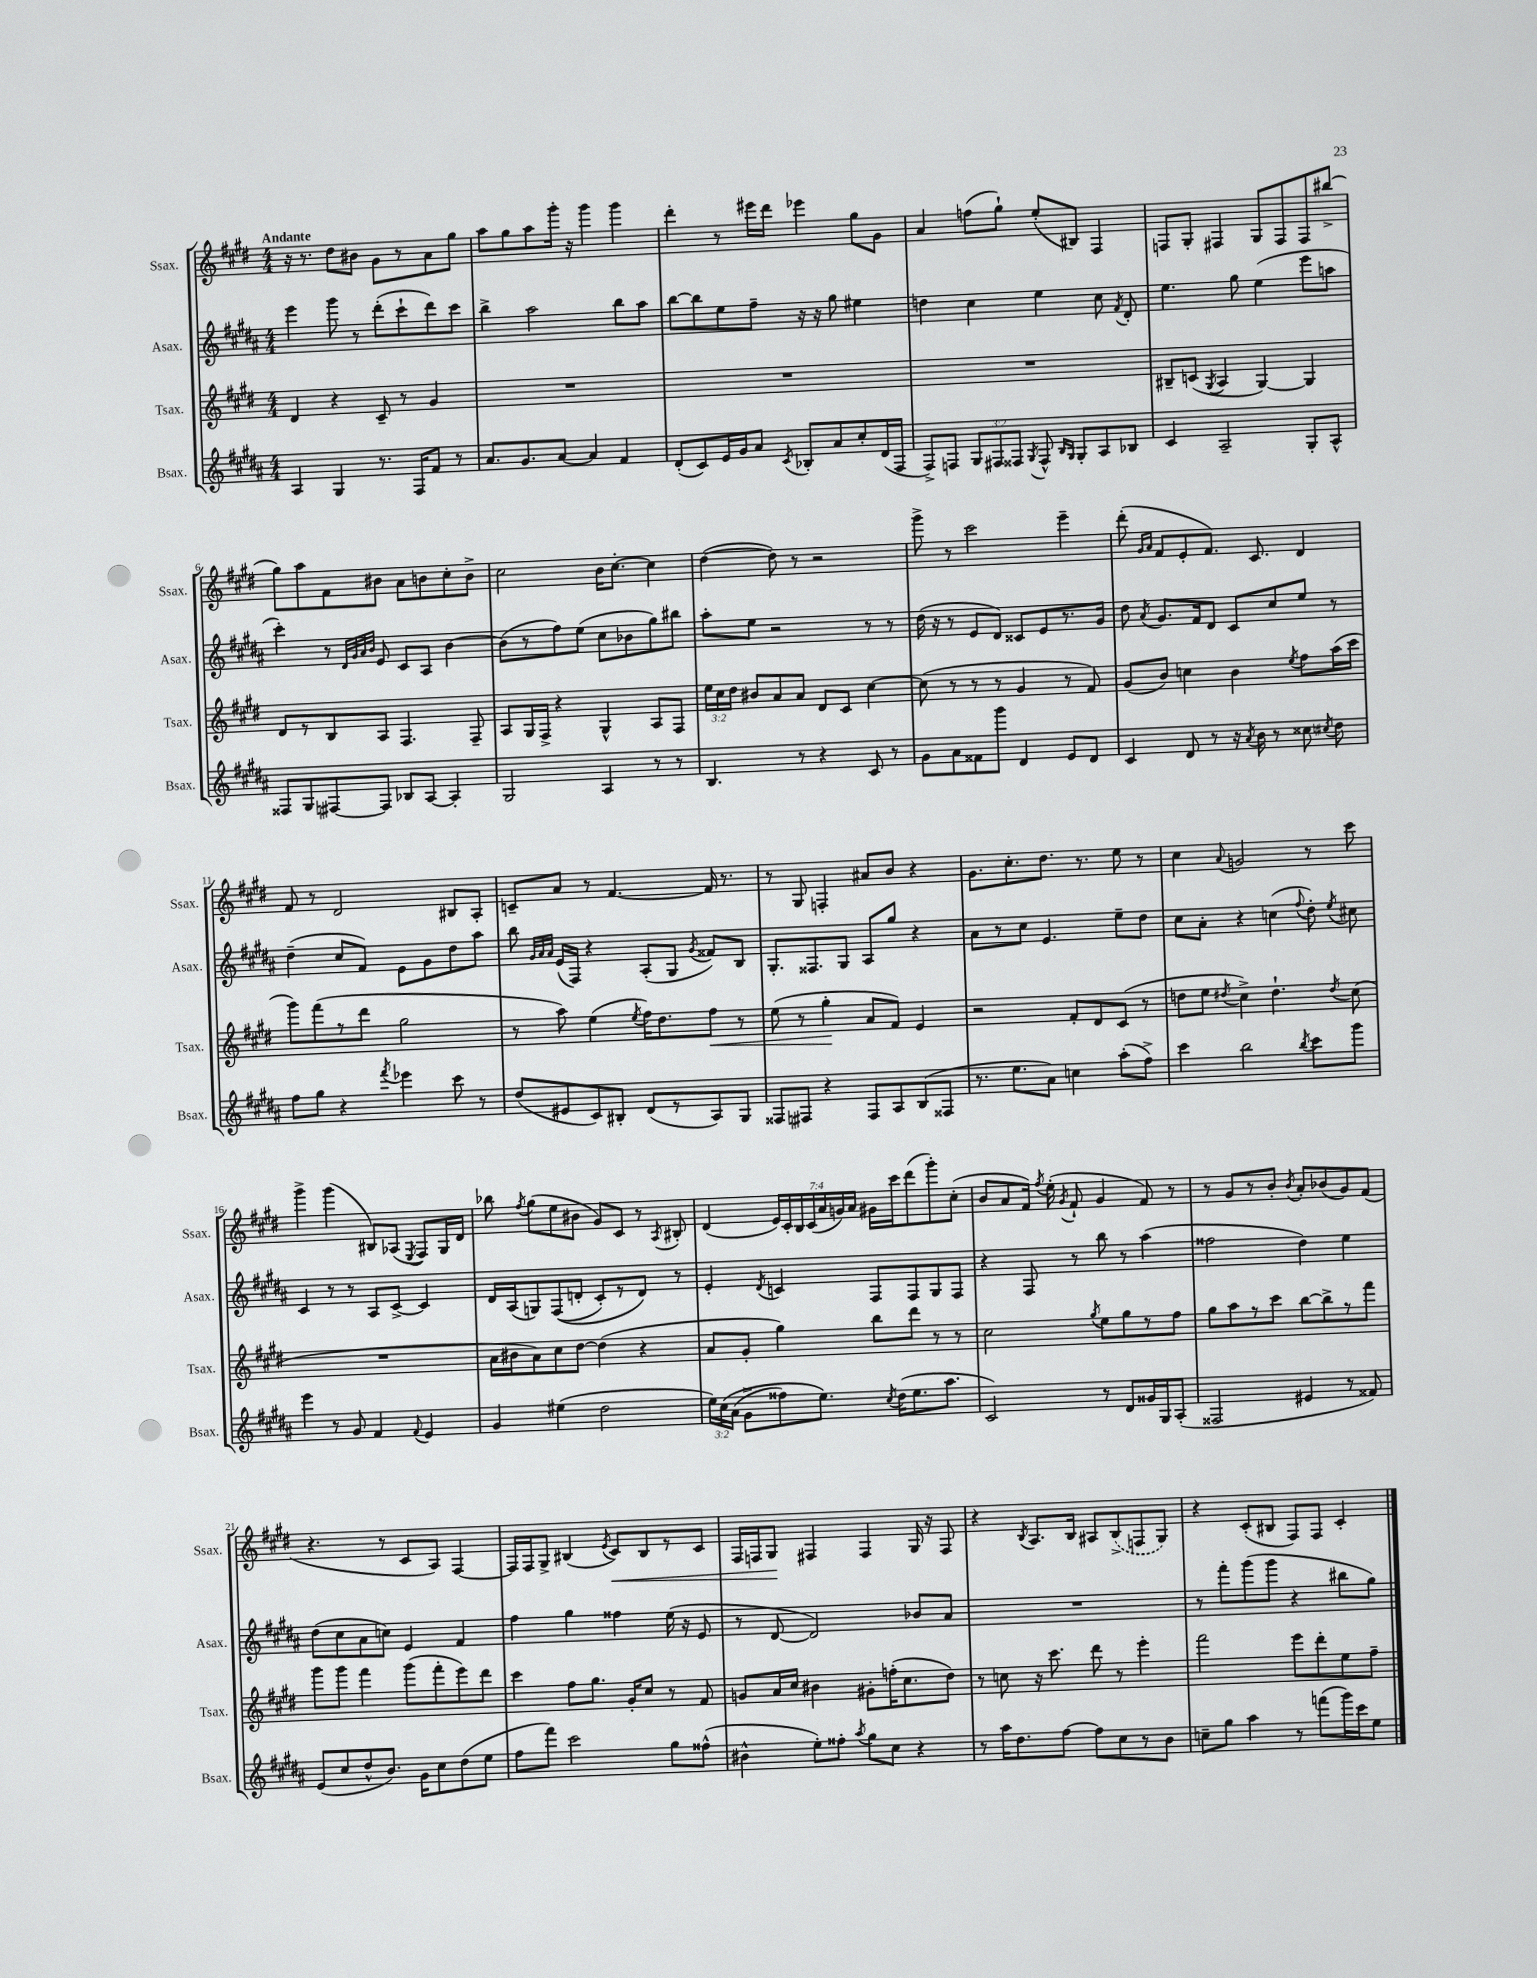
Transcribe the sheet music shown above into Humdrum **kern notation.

**kern	**kern	**dynam	**kern	**kern	**dynam
*part4	*part3	*part3	*part2	*part1	*part1
*staff4	*staff3	*staff3	*staff2	*staff1	*staff1
*I"Bsax.	*I"Tsax.	*	*I"Asax.	*I"Ssax.	*
*I'Bsax.	*I'Tsax.	*	*I'Asax.	*I'Ssax.	*
*clefG2	*clefG2	*	*clefG2	*clefG2	*
*k[f#c#g#d#a#]	*k[f#c#g#d#]	*	*k[f#c#g#d#a#]	*k[f#c#g#d#]	*
*M4/4	*M4/4	*	*M4/4	*M4/4	*
=1	=1	=1	=1	=1	=1
!	!	!	!	!LO:TX:a:B:t=Andante	!
4A#/	4d#/	.	4eee\	16r	.
.	.	.	.	8.r	.
4G#/	4r	.	8ggg#\	8dd#\L	.
.	.	.	8r	8b#X\J	.
8.r	8c#~/	.	(8ddd#'\L	8g#\L	.
.	8r	.	8ccc#`\	8r	.
16F#/KL	.	.	.	.	.
8f#/J	4g#/	.	8ddd#\)	8a\	.
8r	.	.	8ccc#\J	8gg#\J	.
=2	=2	=2	=2	=2	=2
8.a#/L	1r	.	4bb^\	8aa\L	.
.	.	.	.	8gg#\	.
8.g#/	.	.	.	.	.
.	.	.	2aa#\	8aa\	.
[8a#/J	.	.	.	16ggg#'\Jk	.
.	.	.	.	16r	.
4a#/]	.	.	.	4ggg#\	.
4f#/	.	.	8bb\L	4ggg#\	.
.	.	.	8aa#\J	.	.
=3	=3	=3	=3	=3	=3
(8d#'/L	1r	.	[8bb\L	4ddd#'\	.
8c#/)	.	.	8bb\]	.	.
16e/L	.	.	8ee\	8r	.
16g#/J	.	.	.	.	.
8a#/J	.	.	8ff#~\J	16eee#X\LL	.
.	.	.	.	16ddd#\JJ	.
8qc#/	.	.	.	.	.
8B-X'/L	.	.	16r	4eee-X\	.
.	.	.	16r	.	.
8a#/	.	.	8gg#\	.	.
8cc#'/	.	.	4ee#X\	8gg#\L	.
(16d#/L	.	.	.	8g#\J	.
16F#/JJ	.	.	.	.	.
=4	=4	=4	=4	=4	=4
8F#^/L)	1r	.	4ddn\	4a/	.
8Fn/J	.	.	.	.	.
12G#/L	.	.	4cc#\	(8ffn\L	.
12F#X/	.	.	.	.	.
.	.	.	.	8gg#`\J)	.
12F##X/J	.	.	.	.	.
8qG#/	.	.	.	.	.
8F##^^/	.	.	4ee\	(8ee'/L	.
16qqB/LL	.	.	.	.	.
16qqG#/JJ	.	.	.	.	.
8G#'/L	.	.	.	8B#X/J)	.
8A#/	.	.	8cc#\	4F#/	.
.	.	.	8qf#/	.	.
8B-X/J	.	.	8d#'/	.	.
=5	=5	=5	=5	=5	=5
4c#/	8B#X~/L	.	4.ee\	8Fn/L	.
.	(8cn/J	.	.	8G#'/J	.
.	8qG#/	.	.	.	.
2A#~/	4A/	.	.	4F#X/	.
.	.	.	8gg#\	.	.
.	[4G#/)	.	(4ee\	8G#/L	.
.	.	.	.	8F#/	.
8G#'/L	4G#/]	.	8eee\L	8F#/	.
8A#^^/J	.	.	8aan\J	(8bb#X^/J	.
!!LO:LB:g=z
=6	=6	=6	=6	=6	=6
8F##X/L	8d#/L	.	4ccc#'\)	8gg#\L)	.
8G#/	8r	.	.	8aa\	.
[8F#X/	8B/	.	8r	8f#\	.
.	.	.	32qqd#/LLL	.	.
.	.	.	32qqg#/	.	.
.	.	.	32qqa#/	.	.
.	.	.	32qqb/JJJ	.	.
8F#/J]	8A/J	.	8e/	8b#X\J	.
8B-X/L	4.F#/	.	8c#/L	8a\L	.
[8A#/J	.	.	8A#/J	8bn\	.
4A#'/]	.	.	[4b\	8cc#'\	.
.	8F#~/	.	.	8b^\J	.
=7	=7	=7	=7	=7	=7
2G#/	8A/L	.	(8b\L]	2cc#\	.
.	16G#/L	.	8r	.	.
.	16F#^/JJ	.	.	.	.
.	4r	.	8ff#\)	.	.
.	.	.	(8ee\J	.	.
4A#/	4G#^^/	.	8cc#\L	16b\KL	.
.	.	.	.	[8.cc#'\J	.
.	.	.	8b-X\	.	.
8r	8A/L	.	8gg#\)	4cc#\]	.
8r	8F#/J	.	8bb#X\J	.	.
=8	=8	=8	=8	=8	=8
4.B/	24ee\LL	.	8aa#'\L	([4dd#\	.
.	24cc#\	.	.	.	.
.	24dd#\JJ	.	.	.	.
.	8b#X/L	.	8ee\J	.	.
.	8a/	.	2r	8dd#\])	.
8r	8a/J	.	.	8r	.
4r	8d#/L	.	.	2r	.
.	8c#/J	.	.	.	.
8c#/	[4cc#\	.	8r	.	.
8r	.	.	8r	.	.
=9	=9	=9	=9	=9	=9
8g#\L	(8cc#\]	.	(16dd#\	8ggg#^\	.
.	.	.	16r	.	.
8a#\	8r	.	8r	8r	.
8f##X\	8r	.	8e/L	2ccc#\	.
8ggg#\J	8r	.	8d#/J)	.	.
4d#/	4g#/	.	8c##X/L	.	.
.	.	.	8e/	.	.
8e/L	8r	.	8.r	4eee~\	.
8d#/J	8f#/)	.	.	.	.
.	.	.	16g#/Jk	.	.
=10	=10	=10	=10	=10	=10
4c#/	(8g#/L	.	8dd#\	(8ddd#'\	.
.	.	.	.	16qqg#/LL	.
.	.	.	8qa#/	16qqa/JJ	.
.	8b/J)	.	8.g#/L	8f#/L	.
8d#/	4ccn\	.	.	8e'/	.
.	.	.	16f#/k	.	.
8r	.	.	8d#/J	8.f#/J)	.
16r	4b\	.	8c#/L	.	.
8qa#/	.	.	.	.	.
16b\	.	.	.	8.c#/	.
8r	.	.	8cc#/	.	.
.	8qee/	.	.	.	.
8cc##X\	8ff#\L	.	8ee/J	4d#/	.
8qcc#X/	.	.	.	.	.
8dd#\	(16aa\L	.	8r	.	.
.	16ccc#\JJ	.	.	.	.
!!LO:LB:g=z
=11	=11	=11	=11	=11	=11
8ff#\L	8ggg#\L)	.	(4dd#~\	8f#/	.
8gg#\J	(8fff#\	.	.	8r	.
4r	8r	.	8cc#/L	2d#/	.
.	8ddd#\J	.	8f#/J)	.	.
8qfff#/	.	.	.	.	.
4eee-X\	2gg#\	.	8e\L	.	.
.	.	.	8g#\	.	.
8ccc#\	.	.	8dd#\	8B#X/L	.
8r	.	.	8aa#\J	8A'/J	.
=12	=12	=12	=12	=12	=12
(8dd#/L	8r	.	8bb\	8cn~/L	.
.	.	.	32qqg#/LLL	.	.
.	.	.	32qqa#/	.	.
.	.	.	32qqa#/JJJ	.	.
8e#X/	8aa\)	.	(16e/LL	8a/J	.
.	.	.	16F#/JJ)	.	.
8c#/)	(4ee\	.	4r	8r	.
8B#X'/J	.	.	.	[4.f#/	.
.	8qee/	.	.	.	.
(8d#/L	16ff#\KL)	.	(8A#'/L	.	.
.	8.dd#\	.	.	.	.
8r	.	.	8G#/J	.	.
.	.	.	8qg#/	.	.
!	!	!LO:HP:b	!	!	!
8A#/)	8ff#\J	<	8f##X/L)	16f#/]	.
.	.	.	.	8.r	.
8G#/J	8r	.	8B/J	.	.
=13	=13	=13	=13	=13	=13
8F##X/L	(8ee\	.	8.G#'/L	8r	.
8F#X/J	8r	.	.	8G#/	.
.	.	.	8.F##X/	.	.
4r	4gg#'\	.	.	4Fn'/	.
.	.	.	8G#/J	.	.
8F#/L	8a/L	[	8A#/L	8a#X/L	.
8A#/	8f#/J)	.	8gg#/J	8b/J	.
(8B/	4e/	.	4r	4r	.
8F##X/J	.	.	.	.	.
=14	=14	=14	=14	=14	=14
8.r	2r	.	8a#\L	8.g#\L	.
.	.	.	8r	.	.
8.ee\L	.	.	.	8.cc#'\	.
.	.	.	8cc#\J	.	.
8a#\J)	.	.	4.e/	8.dd#\J	.
4ccn\	8f#'/L	.	.	.	.
.	.	.	.	8.r	.
.	8d#/	.	.	.	.
(8aa#'\L	(8c#/J	.	8ee~\L	8ee\	.
8ff#^\J)	8r	.	8dd#\J	8r	.
=15	=15	=15	=15	=15	=15
4ccc#\	8ddn\L	.	8cc#\L	4cc#\	.
.	8ee\J	.	8a#'\J	.	.
.	8qdd#X/	.	.	8qqa/	.
2bb\	4cc#^\)	.	4r	2gn/	.
.	4.dd#`\	.	(4ccn\	.	.
8qbb/	.	.	8qqff#/	.	.
8ccc#\L	.	.	8dd#'\)	8r	.
.	8qdd#/	.	8qee/	.	.
8ggg#\J	(8cc#\	.	8cc#X\	8ccc#\	.
!!LO:LB:g=z
=16	=16	=16	=16	=16	=16
4eee\	1r	.	4c#/	4ggg#^\	.
8r	.	.	8r	(4ggg#\	.
8g#/	.	.	8r	.	.
4f#/	.	.	8A#/L	8B#X/L)	.
.	.	.	[8c#^/J	(8A-X/J	.
8qqf#/	.	.	.	8qE/	.
4e/	.	.	4c#/]	8F#/L)	.
.	.	.	.	16G#/L	.
.	.	.	.	16d#/JJ	.
=17	=17	=17	=17	=17	=17
4g#/	16a\LL	.	16d#/LL	8bb-X\	.
.	16b#X\J	.	(16A#/J	.	.
.	.	.	.	8qff#/	.
.	8a\)	.	8Gn/)	(8gg#\L	.
(4ee#X\	8cc#\	.	((8F#/	8ee\	.
.	[8dd#\J	.	8dn'/J	8b#X\J	.
2dd#\	(4dd#\]	.	8c#'/L)	8g#/L)	.
.	.	.	8r	8c#/J	.
.	4r	.	8d/J)	8r	.
.	.	.	.	8qA/	.
.	.	.	8r	8B#X'/	.
=18	=18	=18	=18	=18	=18
24ee\LL)	8a/L	.	4e'/	(4d#/	.
(24cc#\	.	.	.	.	.
(24a#\JJ	.	.	.	.	.
8g#^\L	8g#'/J	.	.	.	.
.	.	.	8qd#/	.	.
8ff##X\)	4gg#\)	.	4cn/	28e/LL)	.
.	.	.	.	28c#'/	.
.	.	.	.	28B/	.
.	.	.	.	(28c#/	.
8.ee\J)	.	.	.	.	.
.	.	.	.	28a/	.
.	.	.	.	28gn/)	.
.	.	.	.	28a/JJ	.
.	8bb\L	.	8F#/L	16g#X\LL	.
8qcc#/	.	.	.	.	.
(16dd#\KL	.	.	.	16ccc#\J	.
8.ee\	8ddd#\J	.	8F#/	(8ddd#\	.
.	8r	.	8G#/	8ggg#'\)	.
8.aa#\J	.	.	.	.	.
.	8r	.	8F#/J	(8cc#'\J	.
=19	=19	=19	=19	=19	=19
2c#/)	2cc#\	.	4r	8b/L	.
.	.	.	.	8a/	.
.	.	.	8F#/	16f#/Jk)	.
.	.	.	.	8qff#/	.
.	.	.	.	(16ee'\	.
.	.	.	.	8qg#/	.
.	.	.	8r	8f#`/	.
.	8qgg#/	.	.	.	.
8r	8ee\L	.	8bb\	4g#/	.
8d#/L	8gg#\	.	8r	.	.
16g##X/L	8r	.	(4aa#\	8f#/)	.
16G#/J	.	.	.	.	.
(8A#'/J	8ff#\J	.	.	8r	.
=20	=20	=20	=20	=20	=20
2F##X/	8gg#\L	.	2ff##X\	8r	.
.	8aa\	.	.	8g#/L	.
.	8r	.	.	8r	.
.	8ccc#\J	.	.	8b'/J	.
.	.	.	.	8qb/	.
4e#X/	[8bb\L	.	4dd#\)	8a'/L	.
.	8bb^\]	.	.	(8b-X/	.
8r	8r	.	4ee\	8g#/)	.
8f##X/)	8fff#\J	.	.	(8f#/J	.
!!LO:LB:g=z
=21	=21	=21	=21	=21	=21
(8e/L	8ggg#\L	.	(8dd#\L	4.r	.
8cc#/	8ggg#\J	.	8cc#\	.	.
8dd#^^/	4fff#\	.	8a#\	.	.
8.b/J)	.	.	8ccn\J)	8r	.
.	(8ggg#\L	.	4e/	8c#/L	.
16g#\KL	.	.	.	.	.
8cc#\	8fff#'\	.	.	8A/J)	.
(8dd#\	8eee\)	.	4f#/	[4F#/	.
8ee\J	8ddd#\J	.	.	.	.
=22	=22	=22	=22	=22	=22
8ff#\L	4ccc#\	.	4ff#\	16F#/LL]	.
.	.	.	.	16F#/J	.
8fff#\J)	.	.	.	8G#^/J	.
2ccc#\	8ff#\L	.	4gg#\	(4B#X/	.
.	8.gg#\J	.	.	.	.
.	.	.	.	8qe/	.
!	!	!	!	!	!LO:HP:b
.	.	.	4ff##X\	8c#/L)	<
.	16g#'/KL	.	.	.	.
.	8cc#/J	.	.	8B#/	.
8gg#\L	8r	.	(16ee\	8r	.
.	.	.	16r	.	.
(8ff##X^^\J	8f#/	.	8e/	8c#/J	.
=23	=23	=23	=23	=23	=23
4b#X^^\	8gn/L	.	8r	16F#/LL	.
.	.	.	.	16Fn/J	.
.	16a/L	.	[8d#/	8G#/J	.
.	16cc#/JJ	.	.	.	.
8ee'\L)	4b#X\	.	2d#/])	4F#X/	[
8ff##X'\J	.	.	.	.	.
8qaa#/	.	.	.	.	.
8gg#\L	8g#X'\L	.	.	4F#/	.
8cc#\J	(16ffn'\K	.	.	.	.
.	8.cc#\	.	.	.	.
4r	.	.	8b-X/L	16G#/	.
.	.	.	.	16r	.
.	8dd#\J)	.	8a#/J	8F#/	.
=24	=24	=24	=24	=24	=24
8r	8r	.	1r	4r	.
16aa#\KL	8ccn\	.	.	.	.
8.dd#\	.	.	.	.	.
.	.	.	.	8qB/	.
.	16r	.	.	8.A/L	.
.	8.ccc#\	.	.	.	.
[8ff#\J	.	.	.	.	.
.	.	.	.	16B/Jk	.
8ff#\L]	8ddd#\	.	.	8A#X/L	.
8cc#\	8r	.	.	(8B^/	.
8r	4eee'\	.	.	8Fn/	.
8b\J	.	.	.	8G#/J)	.
=25	=25	=25	=25	=25	=25
8ccn~\L	2fff#\	.	8r	4r	.
8gg#\J	.	.	8fff#'\L	.	.
4aa#\	.	.	(8ggg#\	(8c#'/L	.
.	.	.	8ggg#\J	8B#X/J	.
8r	8eee\L	.	4r	8F#/L)	.
(8fffn\L	8ddd#'\	.	.	8F#/J	.
16ggg#\L)	8ee\	.	8bb#X\L	4c#'/	.
16ccc#\J	.	.	.	.	.
8ee\J	8ff#~\J	.	8gg#\J)	.	.
==	==	==	==	==	==
*-	*-	*-	*-	*-	*-
